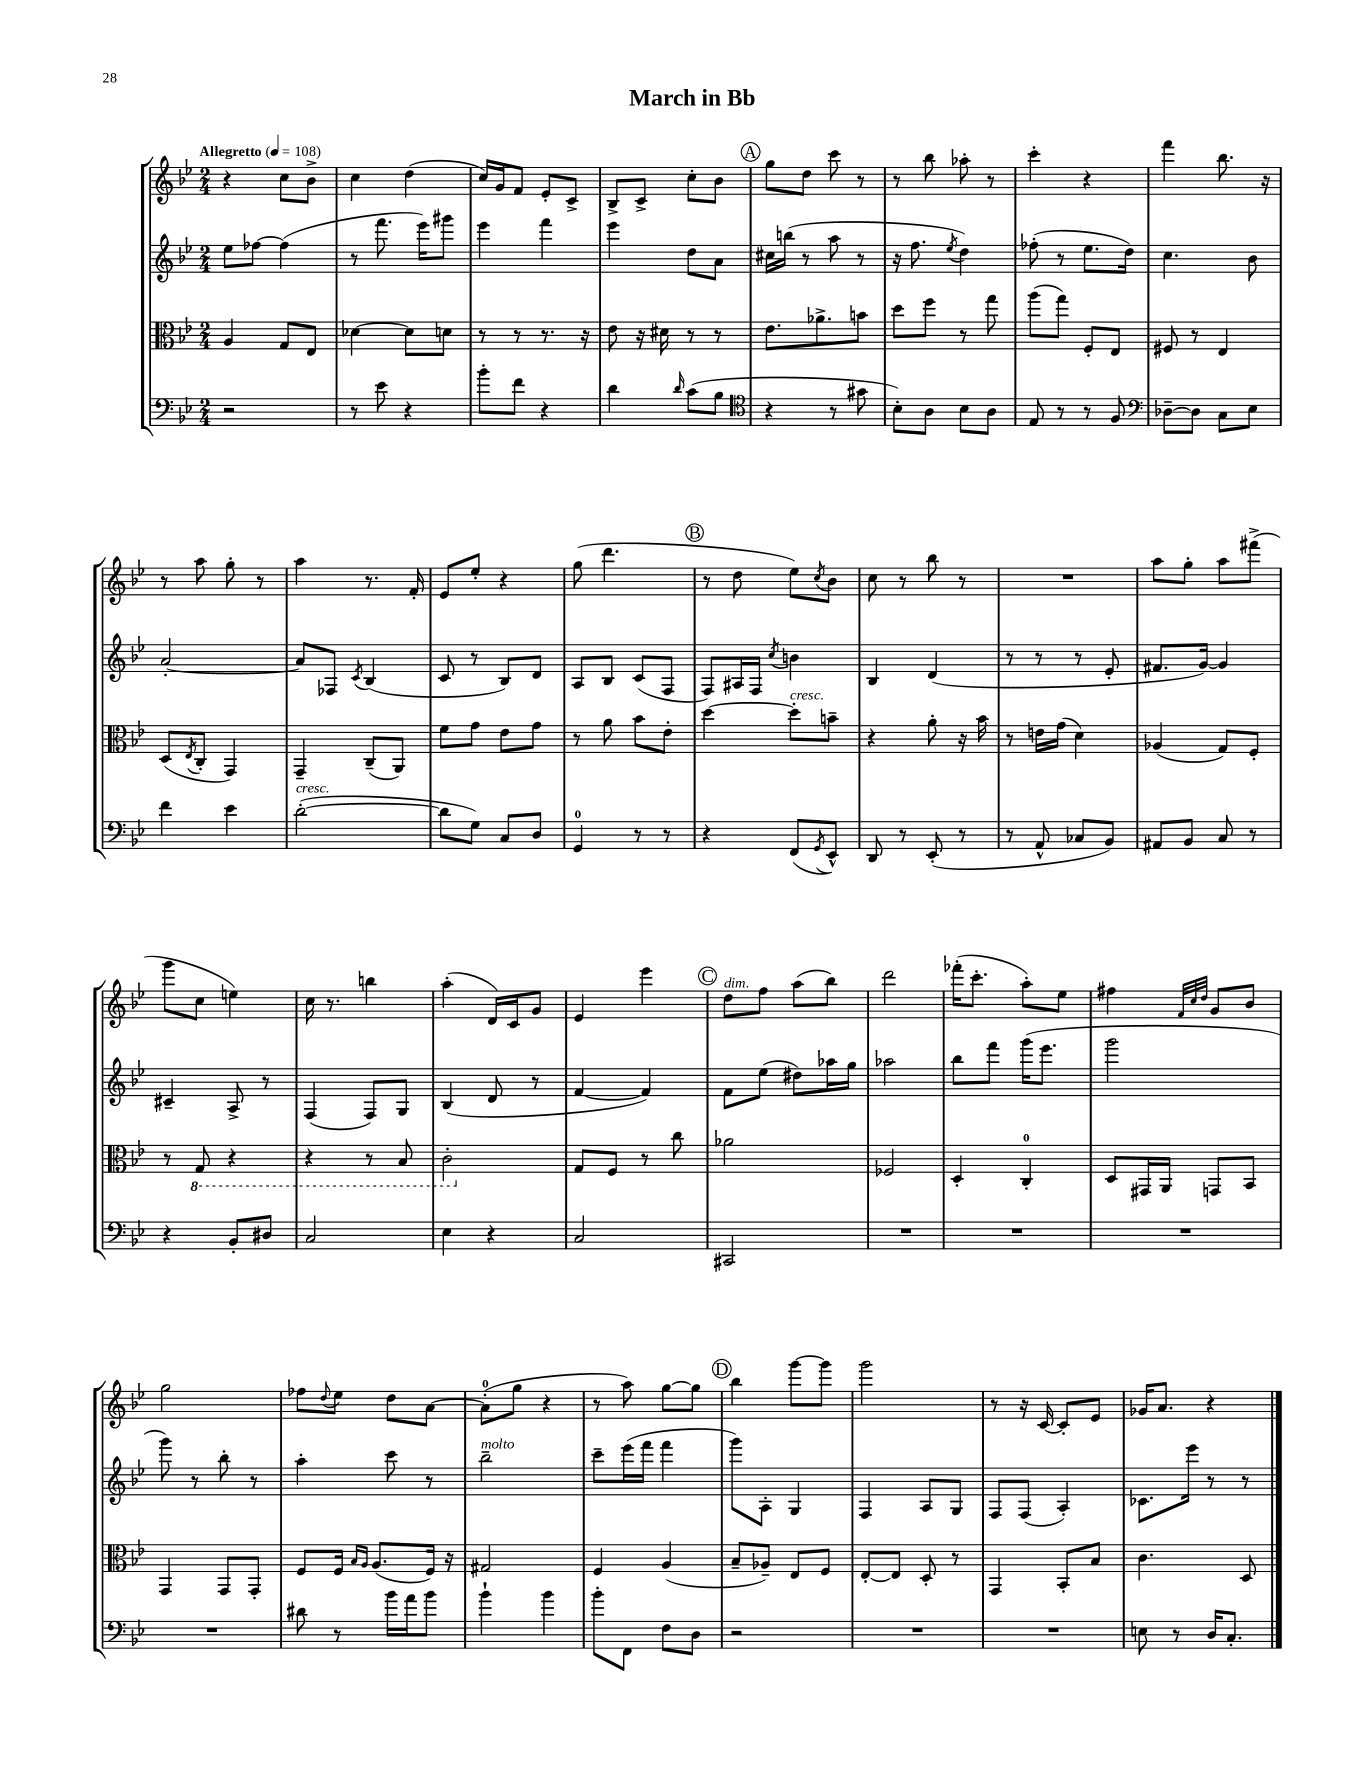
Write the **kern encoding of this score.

**kern	**kern	**kern	**kern
*staff4	*staff3	*staff2	*staff1
*clefF4	*clefC3	*clefG2	*clefG2
*k[b-e-]	*k[b-e-]	*k[b-e-]	*k[b-e-]
*M2/4	*M2/4	*M2/4	*M2/4
*MM108	*MM108	*MM108	*MM108
2r	4A/	8ee-\L	4r
.	.	[8ff-\J	.
.	8G/L	(4ff-\]	8cc\L
.	8E-/J	.	8b-^\J
=	=	=	=
8r	[4d-\	8r	4cc\
8e-\	.	8.fff\	.
4r	8d-\]L	.	(4dd\
.	.	16eee-\LK)	.
.	8d\J	8ggg#\J	.
=	=	=	=
8b-'\L	8r	4eee-\	16cc/LL)
.	.	.	16g/J
8f\J	8r	.	8f/J
4r	8.r	4fff\	8e-'/L
.	.	.	8c^/J
.	16r	.	.
=	=	=	=
4d\	8e-\	4eee-\	8B-^/L
.	16r	.	8c^/J
.	16d#\	.	.
16qqd/	.	.	.
(8c\L	8r	8dd\L	8cc'\L
8B-\J	8r	8a\J	8b-\J
=	=	=	=
*clefC4	*	*	*
4r	8.e-\L	16cc#\LL	8gg\L
.	.	(16bb\JJ	.
.	.	8r	8dd\J
.	8.a-^\	.	.
8r	.	8aa\	8ccc\
8g#\	8b\J	8r	8r
=	=	=	=
8B-'\L)	8dd\L	16r	8r
.	.	8.ff\	.
8A\J	8ff\J	.	8bb-\
.	.	8qee-/	.
8B-\L	8r	4dd\)	8aa-'\
8A\J	8gg\	.	8r
=	=	=	=
8E-/	(8aa\L	(8ff-'\	4ccc'\
8r	8gg\J)	8r	.
8r	8F'/L	8.ee-\L	4r
8F/	8E-/J	.	.
.	.	16dd\Jk)	.
=	=	=	=
*clefF4	*	*	*
[8D-~\L	8F#/	4.cc\	4fff\
8D-\]J	8r	.	.
8C\L	4E-/	.	8.bb-\
8E-\J	.	8b-\	.
.	.	.	16r
=	=	=	=
4f\	(8D/L	[2a'/	8r
.	8qE-/	.	.
.	8C'/J	.	8aa\
4e-\	4GG/)	.	8gg'\
.	.	.	8r
=	=	=	=
([2d'\	4GG~/	8a/]L	4aa\
.	.	8F-/J	.
.	.	8qc/	.
.	(8C~/L	(4B-/	8.r
.	8AA/J)	.	.
.	.	.	16f'/
=	=	=	=
8d\]L	8f\L	8c/	8e-/L
8G\J)	8g\J	8r	8ee-'/J
8C/L	8e-\L	8B-/L)	4r
8D/J	8g\J	8d/J	.
=	=	=	=
4GG/	8r	8A/L	(8gg\
.	8a\	8B-/J	4.ddd\
8r	8b-\L	(8c/L	.
8r	8e-'\J	8F/J	.
=	=	=	=
4r	[4dd\	8F/L)	8r
.	.	16A#/L	8dd\
.	.	16F/JJ	.
.	.	8qcc/	.
(8FF/L	8dd'\]L	4b\	8ee-\L)
8qGG/	.	.	8qcc/
8EE-^^/J)	8b~\J	.	8b-\J
=	=	=	=
8DD/	4r	4B-/	8cc\
8r	.	.	8r
(8EE-'/	8a'\	(4d/	8bb-\
8r	16r	.	8r
.	16b-\	.	.
=	=	=	=
8r	8r	8r	2r
8AA^^/	16e\LL	8r	.
.	(16g\JJ	.	.
8C-/L	4d\)	8r	.
8BB-/J)	.	8e-'/	.
=	=	=	=
8AA#/L	(4A-/	8.f#/L	8aa\L
8BB-/J	.	.	8gg'\J
.	.	[16g/Jk)	.
8C/	8G/L)	4g/]	8aa\L
8r	8F'/J	.	(8fff#^\J
=	=	=	=
4r	8r	4c#~/	8ggg\L
.	8GG/	.	8cc\J
8BB-'/L	4r	8A^/	4ee\)
8D#/J	.	8r	.
=	=	=	=
2C/	4r	(4F/	16cc\
.	.	.	8.r
.	8r	8F/L)	4bb\
.	8BB-/	8G/J	.
=	=	=	=
4E-\	2C'\	(4B-/	(4aa'\
4r	.	8d/	16d/LL)
.	.	.	16c/J
.	.	8r	8g/J
=	=	=	=
2C/	8G/L	[4f/	4e-/
.	8F/J	.	.
.	8r	4f/])	4eee-\
.	8cc\	.	.
=	=	=	=
2CC#/	2a-\	8f\L	8dd\L
.	.	(8ee-\J	8ff\J
.	.	8dd#\L)	(8aa\L
.	.	16aa-\L	8bb-\J)
.	.	16gg\JJ	.
=	=	=	=
2r	2F-/	2aa-\	2ddd\
=	=	=	=
2r	4D'/	8bb-\L	(16fff-'\LK
.	.	.	8.ccc'\J
.	.	8fff\J	.
.	4C'/	(16ggg\LK	8aa'\L)
.	.	8.eee-\J	.
.	.	.	8ee-\J
=	=	=	=
2r	8D/L	2ggg\	4ff#\
.	16GG#/L	.	.
.	16AA/JJ	.	.
.	.	.	32qqf/LLL
.	.	.	32qqcc/
.	.	.	32qqdd/JJJ
.	8GG/L	.	8g/L
.	8BB-/J	.	8b-/J
=	=	=	=
2r	4GG/	8ggg\)	2gg\
.	.	8r	.
.	8GG/L	8bb-'\	.
.	8GG'/J	8r	.
=	=	=	=
8d#\	8F/L	4aa'\	8ff-\L
.	.	.	8qqdd/
8r	16F/Jk	.	8ee-\J
.	16qqB-/LL	.	.
.	16qqA/JJ	.	.
.	(8.A/L	.	.
16b-\LL	.	8ccc\	8dd\L
16a\J	.	.	.
8b-\J	16F/Jk)	8r	[8a\J
.	16r	.	.
=	=	=	=
4b-`\	2G#/	2bb-~\	(8a'\]L
.	.	.	8gg\J
4b-\	.	.	4r
=	=	=	=
8b-'\L	4F/	8ccc~\L	8r
8FF\J	.	(16eee-\L	8aa\)
.	.	16fff\JJ	.
8F\L	(4A/	4fff\	[8gg\L
8D\J	.	.	8gg\]J
=	=	=	=
2r	8B-~/L	8ggg\L)	4bb-\
.	8A-~/J)	8A'\J	.
.	8E-/L	4G/	[8ggg\L
.	8F/J	.	8ggg\]J
=	=	=	=
2r	[8E-'/L	4F/	2ggg\
.	8E-/]J	.	.
.	8D'/	8A/L	.
.	8r	8G/J	.
=	=	=	=
2r	4GG/	8F/L	8r
.	.	(8F/J	16r
.	.	.	[16c/
.	8BB-'/L	4A'/)	8c'/]L
.	8B-/J	.	8e-/J
=	=	=	=
8E\	4.c\	8.c-\L	16g-/LK
.	.	.	8.a/J
8r	.	.	.
.	.	16eee-\Jk	.
16D/LK	.	8r	4r
8.C'/J	.	.	.
.	8D/	8r	.
==	==	==	==
*-	*-	*-	*-
